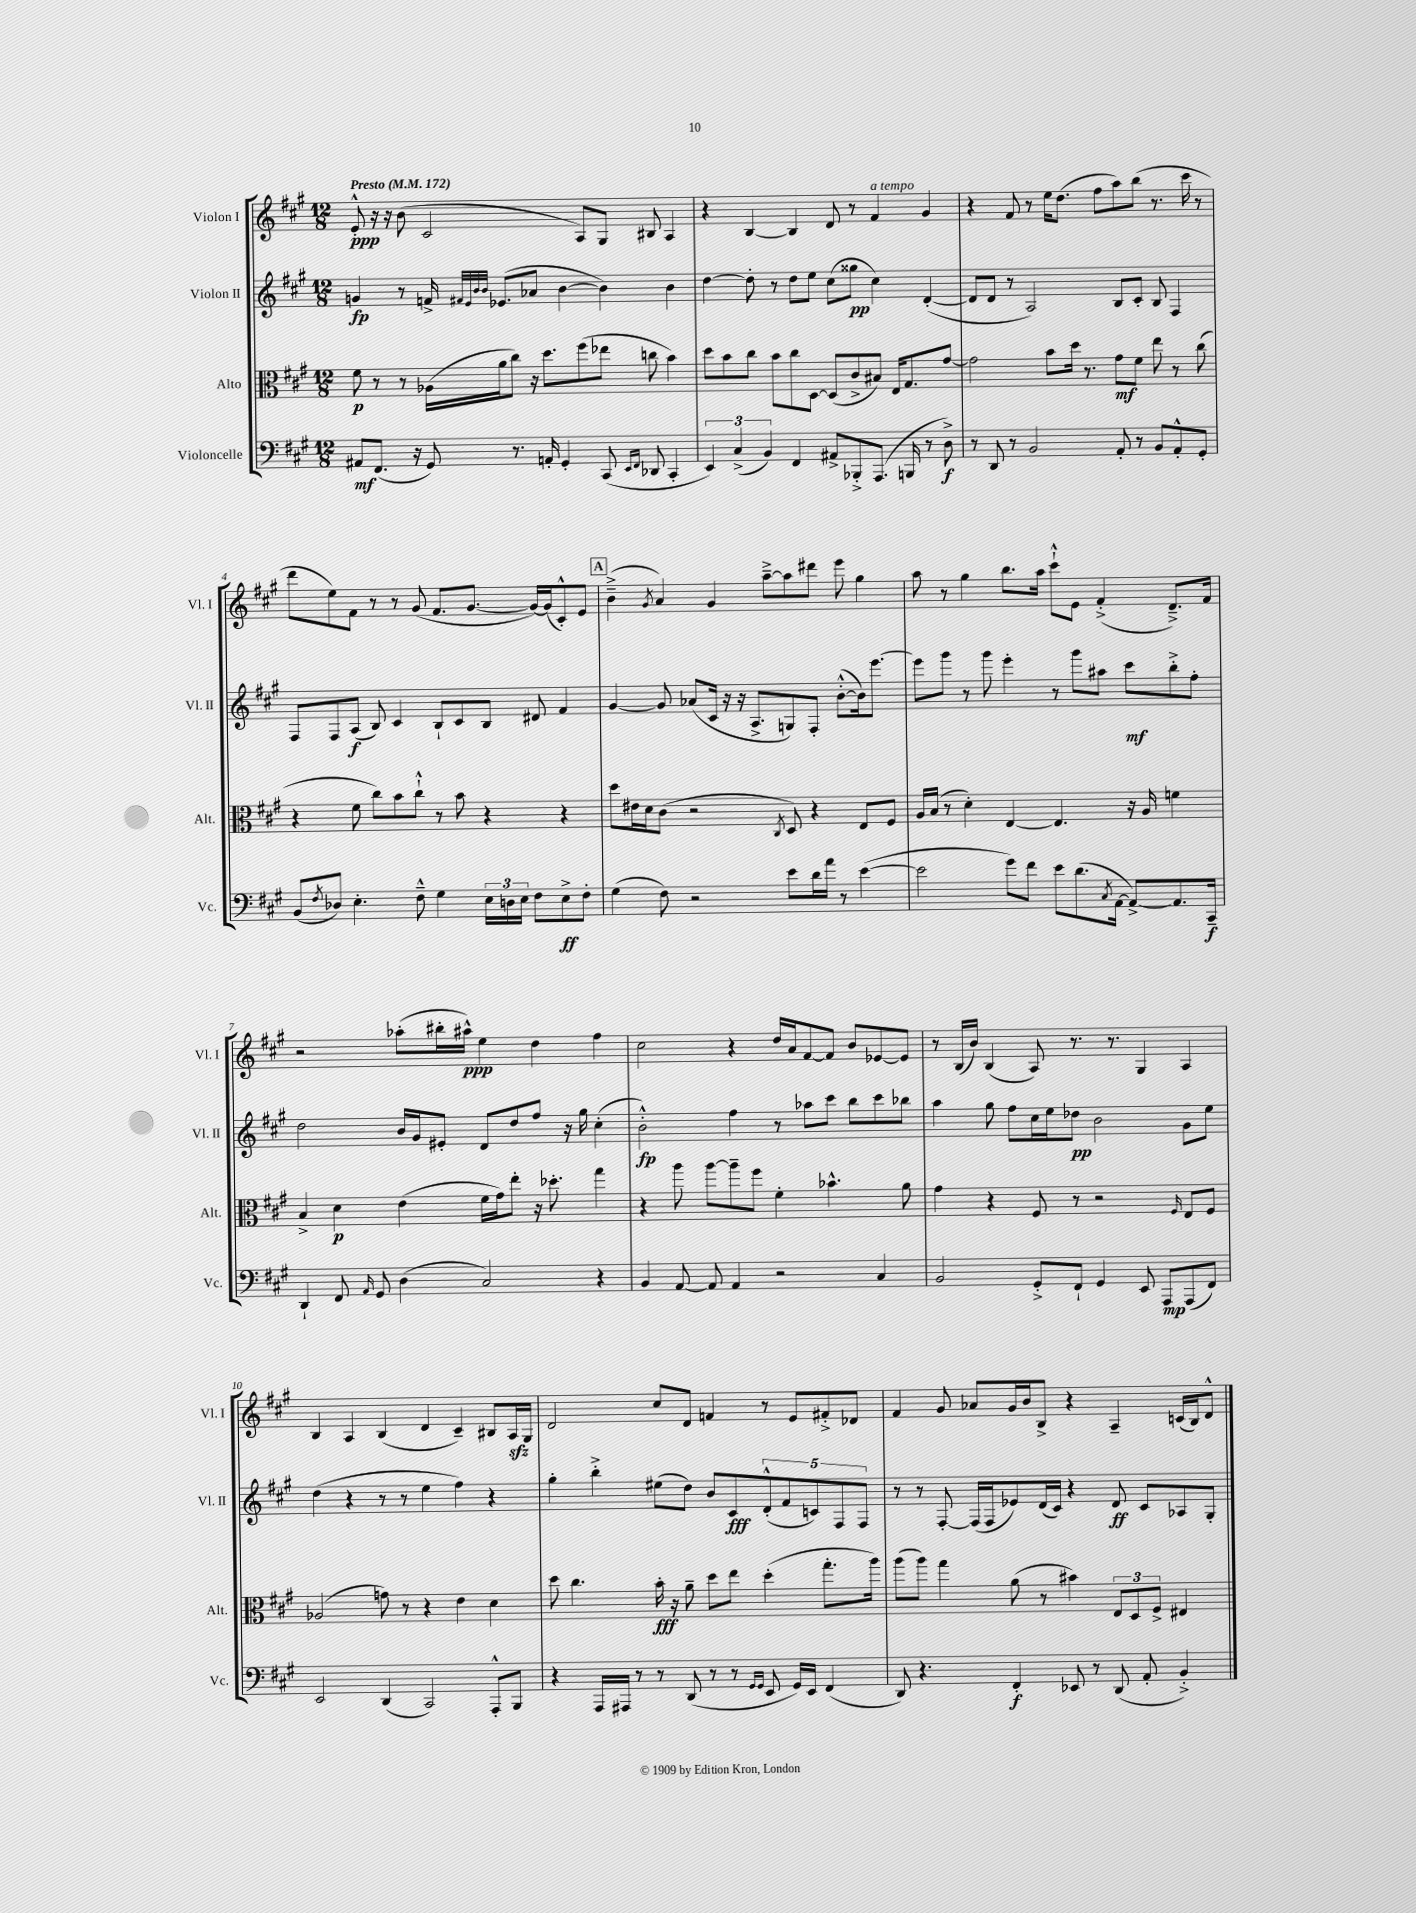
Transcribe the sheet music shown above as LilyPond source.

<<
\new StaffGroup <<
\new Staff = "s0" \with { instrumentName = "Violon I" shortInstrumentName = "Vl. I" } {
    \clef treble \key a \major \numericTimeSignature \time 12/8 \tempo "Presto" 4 = 172
    e'8-.-^\ppp r16 r16 b'8( cis'2 a8) gis8 bis8 a4 |
    r4 b4~ b4 d'8 r8 fis'4^\markup { \italic "a tempo" } gis'4 |
    r4 fis'8 r8 e''16 d''8.( fis''8 a''8) b''8( r8. cis'''16 r8 |
    d'''8 e''8) fis'8 r8 r8 gis'8( fis'8. gis'8.~ gis'16~) gis'16( cis'8-.-^) e'8 |
    \mark \markup { \box "A" } b'4--->( \acciaccatura { gis'8 } a'4) gis'4 a''8~---> a''8 dis'''8 e'''8 gis''4 |
    a''8 r8 gis''4 b''8. a''16 cis'''8-!-^ e'8 fis'4-.->( d'8.--->) fis'16 |
    r2 aes''8-.( bis''16-. ais''16-^\ppp) e''4 d''4 fis''4 |
    cis''2 r4 d''16 a'16 fis'8~ fis'8 b'8 ees'8~ ees'8 |
    r8 b16( b'16) b4( a8) r8. r8. gis4 a4 |
    b4 a4 b4( d'4 cis'4--) bis8 a16\sfz gis16 |
    d'2 cis''8 d'8 f'4 r8 e'8 fis'8-.-> des'8 |
    fis'4 gis'8 aes'8 gis'16 b'16 b8-> r4 a4-- c'16( b16) d'8-^ \bar "|." |
}
\new Staff = "s1" \with { instrumentName = "Violon II" shortInstrumentName = "Vl. II" } {
    \clef treble \key a \major \numericTimeSignature \time 12/8
    g'4\fp r8 f'16-> \grace { fis'32 e'32 b'32 b'32 } ees'8.( aes'8 b'4~ b'4) b'4 |
    d''4~ d''8-. r8 d''8 e''8 cis''8( gisis''8\pp cis''4) d'4~-.( |
    d'8 d'8 r8 a2) b8 cis'8-. b8 fis4 |
    fis8 fis8 a8\f( b8) cis'4 b8-! cis'8 b8 dis'8 fis'4 |
    \mark \markup { \box "A" } gis'4~ gis'8 aes'8( cis'16 r16 r16 a8.-> g8) fis8-. b'8~-.-^( b'16) e'''8.~ |
    e'''8 gis'''8 r8 gis'''8 e'''4-. r8 gis'''8 ais''8 cis'''8\mf b''8-.-> fis''8-. |
    d''2 b'16 gis'16 eis'8-. d'8 d''8 fis''8 r16 gis''16 cis''4-.( |
    b'2-.-^\fp) fis''4 r8 aes''8 cis'''8 b''8 cis'''8 bes''8 |
    a''4 gis''8 fis''8 cis''16 e''16 des''8\pp b'2 gis'8 e''8 |
    d''4( r4 r8 r8 e''4 fis''4) r4 |
    gis''4-. b''4-.-> eis''8( d''8) b'8 cis'8\fff \tuplet 5/4 { d'8-.-^( fis'8 c'8) fis8 fis8 } |
    r8 r8 fis8~-. fis16( fis16 ees'8) d'16( cis'16) r4 d'8\ff cis'8 aes8 gis8-. \bar "|." |
}
\new Staff = "s2" \with { instrumentName = "Alto" shortInstrumentName = "Alt." } {
    \clef alto \key a \major \numericTimeSignature \time 12/8
    fis'8\p r8 r8 aes16( a'16 cis''8) r16 d''8. fis''8( ees''8 c''8 b'4) |
    d''8 b'8 cis''8 b'8 cis''8 d8~ d8( cis'8-> bis8) e16 gis8. gis'8~ |
    gis'2 b'8 d''16 r8. gis'8\mf fis'8 e''8 r8 cis''8( |
    r4 fis'8 cis''8) b'8 cis''8-!-^ r8 b'8 r4 r4 |
    \mark \markup { \box "A" } d''8 eis'16 d'16 cis'8( r2 \acciaccatura { cis8 } d8) r4 e8 fis8 |
    a16 b16( r8 d'4-.) e4~ e4. r16 a16 f'4 |
    b4-> d'4\p e'4( fis'16 gis'16) e''8-. r16 des''8.-. gis''4 |
    r4 a''8 a''8~ a''8-- fis''8 fis'4-. bes'4.-^ a'8 |
    gis'4 r4 fis8 r8 r2 \grace { fis16 } e8 fis8 |
    aes2( g'8) r8 r4 e'4 d'4 |
    d''8 cis''4. b'16-.\fff r16 a'8-- d''8 e''8 d''4-.( gis''8.-. a''16) |
    a''8( a''8) gis''4 a'8( r8 bis'4) \tuplet 3/2 { e8 d8 fis8-> } eis4 \bar "|." |
}
\new Staff = "s3" \with { instrumentName = "Violoncelle" shortInstrumentName = "Vc." } {
    \clef bass \key a \major \numericTimeSignature \time 12/8
    ais,8\mf fis,8.( r16 gis,8) r8. a,16-. gis,4-. cis,8( \grace { e,16 fis,16 } des,8 cis,4-. |
    \tuplet 3/2 { e,4) cis4->( b,4) } fis,4 ais,8-> bes,,8-.-> a,,8.( b,,16 r8 d8->\f) |
    r8 d,8 r8 b,2 a,8-. r8 b,8 a,8-.-^ gis,8-. |
    b,8( \acciaccatura { fis8 } des8) e4.-. fis8---^ gis4 \tuplet 3/2 { e16 d16 e16 } fis8 e8->\ff fis8-. |
    \mark \markup { \box "A" } gis4( fis8) r2 e'8 d'16 a'16 r8 e'4~( |
    e'2 gis'8) fis'8 e'8 d'8.( \acciaccatura { cis8 } a,16~ a,8~->) a,8. cis,16--\f |
    d,4-! fis,8 \grace { a,16 } gis,8 d4( cis2) r4 |
    b,4 a,8~ a,8 a,4 r2 cis4 |
    b,2 gis,8-.-> fis,8-! gis,4 e,8 a,,8\mp a,,8( fis,8) |
    e,2 d,4( cis,2) a,,8-.-^ b,,8 |
    r4 a,,16 ais,,16 r8 r8 d,8( r8 r8 \grace { gis,16 gis,16 } e,8 gis,16) e,16 fis,4( |
    d,8) r4. fis,4-.\f ees,8 r8 d,8( a,8-. b,4-.->) \bar "|." |
}
>>
>>
